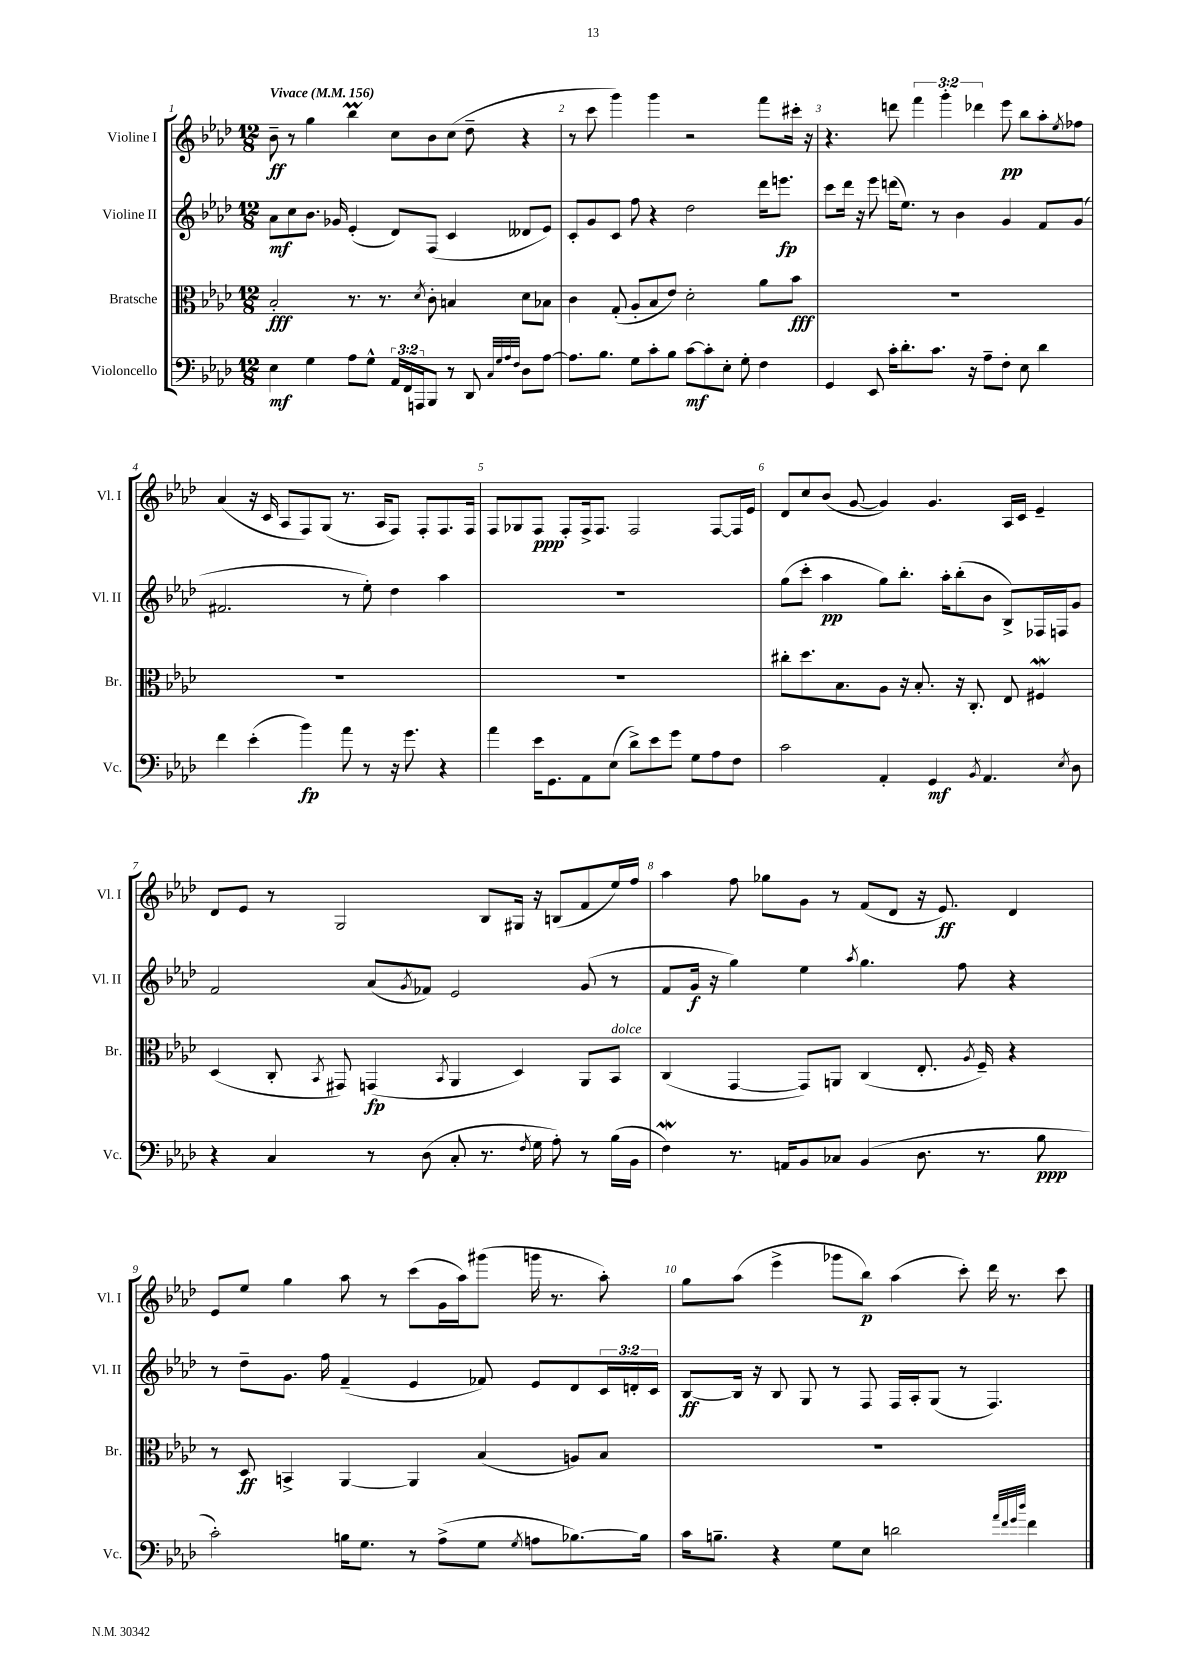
<<
\new StaffGroup <<
\new Staff = "s0" \with { instrumentName = "Violine I" shortInstrumentName = "Vl. I" } {
    \clef treble \key aes \major \numericTimeSignature \time 12/8 \override Staff.TupletNumber.text = #tuplet-number::calc-fraction-text \tempo "Vivace" 4 = 156
    bes'8--\ff r8 g''4 bes''4\prall c''8 bes'8 c''8( des''8-- r4 |
    r8 c'''8 g'''4) g'''4 r2 f'''8 cis'''16-. r16 |
    r4. d'''8 \tuplet 3/2 { f'''4 g'''4-. des'''4 } ees'''8\pp bes''8 aes''8-. \acciaccatura { ees''8 } fes''8 |
    aes'4( r16 c'16 aes8 f8) g8( r8. aes16 f8) f8-. f8. f16 |
    f8 ges8 f8\ppp f8-. f16-> f8. f2 f8~ f16 ees'16 |
    des'8 c''8 bes'8( g'8~ g'4) g'4. aes16 c'16 ees'4-- |
    des'8 ees'8 r8 g2 bes8 gis16 r16 b8( f'8 ees''16) f''16 |
    aes''4 f''8 ges''8 g'8 r8 f'8( des'8 r16 ees'8.\ff) des'4 |
    ees'8 ees''8 g''4 aes''8 r8 c'''8( g'16 aes''16) gis'''8( g'''16 r8. aes''8-.) |
    g''8 aes''8( ees'''4-> ges'''8 bes''8\p) aes''4( c'''8-.) des'''16 r8. c'''8 \bar "|." |
}
\new Staff = "s1" \with { instrumentName = "Violine II" shortInstrumentName = "Vl. II" } {
    \clef treble \key aes \major \numericTimeSignature \time 12/8 \override Staff.TupletNumber.text = #tuplet-number::calc-fraction-text
    aes'8\mf c''8 bes'8. ges'16 ees'4-.( des'8) f8( c'4 deses'8 ees'8) |
    c'8-. g'8 c'8 f''8 r4 des''2 des'''16 e'''8.\fp |
    c'''8 des'''16 r16 ees'''8 d'''16( ees''8.) r8 bes'4 g'4 f'8 g'8( |
    fis'2. r8 ees''8-.) des''4 aes''4 |
    R1. |
    g''8( c'''8-. aes''4\pp g''8) bes''8.-. aes''16-. bes''8-.( bes'8 bes8->) fes16 f16 g'8 |
    f'2 aes'8( \acciaccatura { g'8 } fes'8) ees'2 g'8( r8 |
    f'8 g'16\f r16 g''4) ees''4 \acciaccatura { aes''8 } g''4. f''8 r4 |
    r8 des''8-- g'8. f''16 f'4--( ees'4 fes'8) ees'8 des'8 \tuplet 3/2 { c'16 d'16-. c'16 } |
    bes8~\ff bes16 r16 bes8 g8 r8 f8 f16 aes16-. g8( r8 f4.) \bar "|." |
}
\new Staff = "s2" \with { instrumentName = "Bratsche" shortInstrumentName = "Br." } {
    \clef alto \key aes \major \numericTimeSignature \time 12/8
    bes2-.\fff r8. r8. \acciaccatura { des'8 } c'8-. b4 des'8 bes8 |
    c'4 g8-.( aes8-. bes8 ees'8) des'2-. aes'8 bes'8\fff |
    R1. |
    R1. |
    R1. |
    cis''8-. des''8. bes8. aes8 r16 bes8.-. r16 c8.-. ees8 fis4\mordent |
    des4( c8-. \acciaccatura { bes,8 } gis,8) g,4\fp( \acciaccatura { bes,8 } aes,4 des4) aes,8 bes,8^\markup { \italic "dolce" } |
    c4( g,4~ g,8) a,8 c4( ees8.-. \acciaccatura { aes8 } f16--) r4 |
    r8 des8\ff b,4-> aes,4~ aes,4 bes4( a8) bes8 |
    R1. \bar "|." |
}
\new Staff = "s3" \with { instrumentName = "Violoncello" shortInstrumentName = "Vc." } {
    \clef bass \key aes \major \numericTimeSignature \time 12/8 \override Staff.TupletNumber.text = #tuplet-number::calc-fraction-text
    ees4\mf g4 aes8 g8-^ \tuplet 3/2 { aes,16 f,16 a,,16 } bes,,8 r8 des,8 \grace { c32 g32 aes32 f32 } des8 aes8~ |
    aes8. bes8. g8 c'8-. bes8 c'8~\mf c'8-. ees8-. g8-. f4 |
    g,4 ees,8 c'16-. des'8.-. c'8. r16 aes8-- f8-. ees8 des'4 |
    f'4 ees'4-.( bes'4\fp) aes'8 r8 r16 g'8. r4 |
    aes'4 ees'16 g,8. aes,8 ees8( des'8->) ees'8 g'8 g8 aes8 f8 |
    c'2 aes,4-. g,4\mf \acciaccatura { bes,8 } aes,4. \acciaccatura { ees8 } des8 |
    r4 c4 r8 des8( c8-. r8. \acciaccatura { f8 } g16 aes8-.) r8 bes16( bes,16 |
    f4\mordent) r8. a,16 bes,8 ces8 bes,4( des8. r8. bes8\ppp |
    c'2-.) b16 g8. r8 aes8->( g8 \acciaccatura { g8 } a8 bes8.~) bes16 |
    c'16 b8.-- r4 g8 ees8 d'2 \grace { aes'32 f'32 g'32 des''32 } f'4 \bar "|." |
}
>>
>>
\layout { \context { \Score \override BarNumber.break-visibility = ##(#f #t #t) barNumberVisibility = #all-bar-numbers-visible } }
